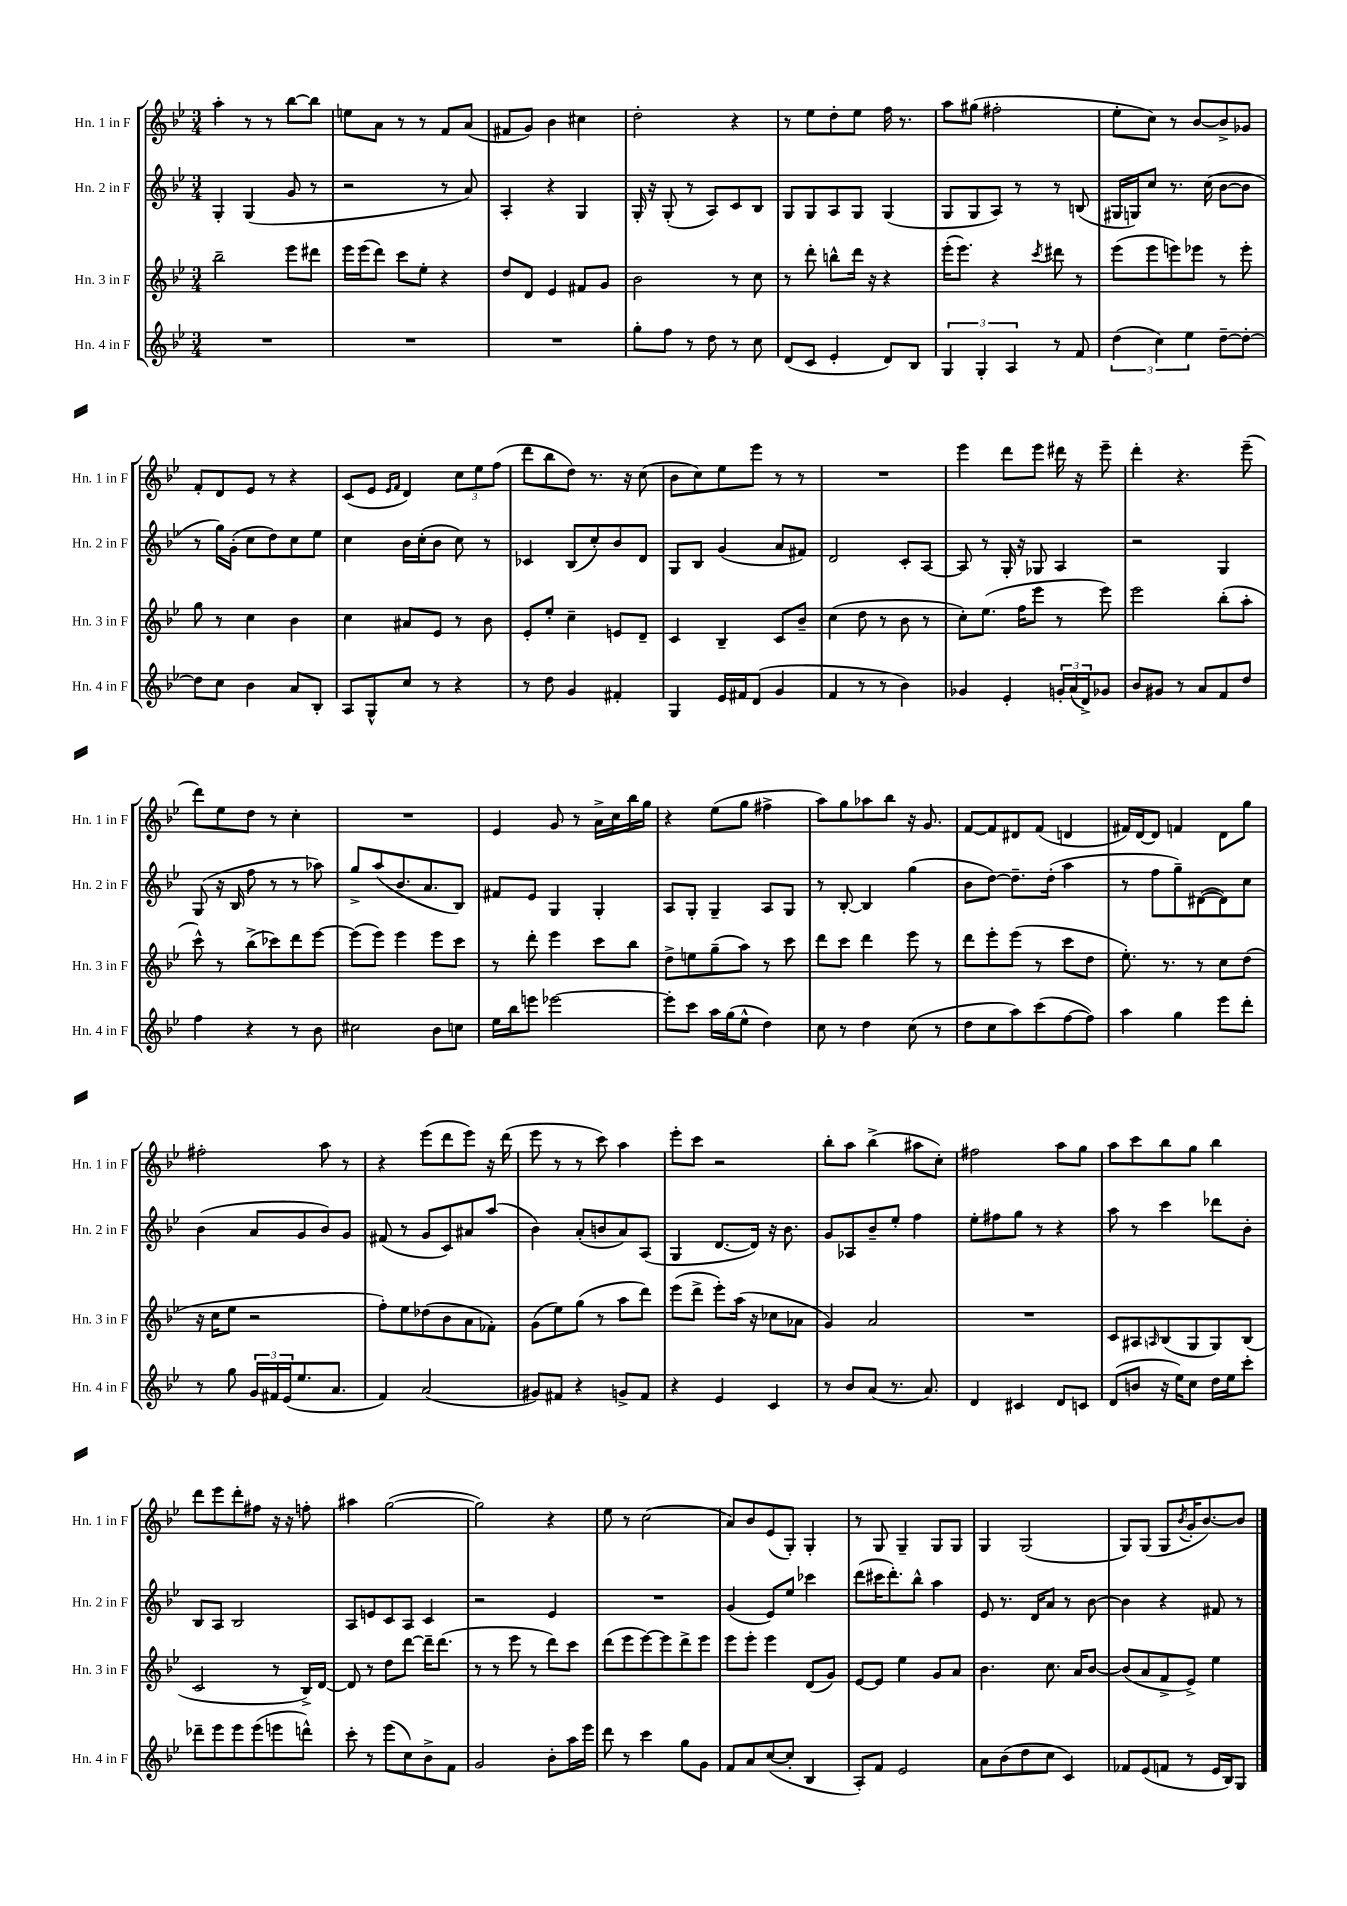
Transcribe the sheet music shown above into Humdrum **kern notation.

**kern	**kern	**kern	**kern
*part4	*part3	*part2	*part1
*staff4	*staff3	*staff2	*staff1
*I"Hn. 4 in F	*I"Hn. 3 in F	*I"Hn. 2 in F	*I"Hn. 1 in F
*I'Hn. 4 in F	*I'Hn. 3 in F	*I'Hn. 2 in F	*I'Hn. 1 in F
*clefG2	*clefG2	*clefG2	*clefG2
*k[b-e-]	*k[b-e-]	*k[b-e-]	*k[b-e-]
*M3/4	*M3/4	*M3/4	*M3/4
=11	=11	=11	=11
2.r	2bb-~\	4G'/	4aa'\
.	.	(4G/	8r
.	.	.	8r
.	8eee-\L	8g/	[8bb-\L
.	8ddd#X\J	8r	8bb-\J]
=12	=12	=12	=12
2.r	16eee-\LL	2r	8een\L
.	(16eee-\J	.	.
.	8ddd\J)	.	8a\J
.	8ccc\L	.	8r
.	8ee-'\J	.	8r
.	4r	8r	8f/L
.	.	8a/)	(8a/J
=13	=13	=13	=13
2.r	8dd/L	4A'/	8f#X/L
.	8d/J	.	8g/J)
.	4e-/	4r	4b-\
.	8f#X/L	4G/	4cc#X\
.	8g/J	.	.
=14	=14	=14	=14
8gg'\L	2b-\	16G'/	2dd'\
.	.	16r	.
8ff\J	.	(8G'/	.
8r	.	8r	.
8dd\	.	8A/L)	.
8r	8r	8c/	4r
8cc\	8cc\	8B-/J	.
=15	=15	=15	=15
(8d/L	8r	8G/L	8r
8c/J	8ddd'\	8G/	8ee-\L
4e-'/	8bbn^^\L	8A/	8dd'\
.	16ddd\Jk	8G/J	8ee-\J
.	16r	.	.
8d/L)	4r	(4G/	16ff\
.	.	.	8.r
8B-/J	.	.	.
=16	=16	=16	=16
6G/	(16eee-'\KL	8G/L	8aa\L
.	8.eee-\J)	.	.
.	.	8G/	(8gg#X\J
6G'/	.	.	.
.	4r	8A/J)	2ff#X'\
6A/	.	.	.
.	.	8r	.
.	8qccc/	.	.
8r	8ddd#X\	8r	.
8f/	8r	(8Bn/	.
=17	=17	=17	=17
(6dd\	(8eee-\L	16G#X/LL	8ee-'\L
.	.	16Gn/J)	.
.	8eee-\	8cc/J	8cc\J)
6cc\)	.	.	.
.	8eeen\)	8.r	8r
6ee-\	.	.	.
.	8eee-X\J	.	[8b-/L
.	.	(16cc\	.
[8dd~\L	8r	[8b-\L	8b-^/]
8dd'\J_	8eee-'\	8b-\J]	8g-X/J
!!LO:LB:g=z
=18	=18	=18	=18
8dd\L]	8gg\	8r	8f'/L
8cc\J	8r	16gg\LL)	8d/
.	.	(16g'\JJ	.
4b-\	4cc\	8cc\L	8e-/J
.	.	8dd\)	8r
8a/L	4b-\	8cc\	4r
8B-'/J	.	8ee-\J	.
=19	=19	=19	=19
8A/L	4cc\	4cc\	(8c/L
8G^^/	.	.	8e-/J
.	.	.	16qqe-/LL
.	.	.	16qqf/JJ
8cc/J	8a#X/L	16b-\LL	4d/)
.	.	(16cc'\J	.
8r	8e-/J	8b-\J	.
4r	8r	8cc\)	12cc\L
.	.	.	12ee-\
.	8b-\	8r	.
.	.	.	(12ff\J
=20	=20	=20	=20
8r	8e-'/L	4c-X/	8ddd\L
8dd\	8ee-'/J	.	8bb-\
4g/	4cc~\	(8B-/L	8dd\J)
.	.	8cc'/)	8.r
4f#X'/	8en/L	8b-/	.
.	.	.	16r
.	8d~/J	8d/J	(8cc\
=21	=21	=21	=21
4G/	4c/	8G/L	8b-\L
.	.	8B-/J	8cc\)
16e-/LL	4B-~/	(4g/	8ee-\
16f#X/J	.	.	.
(8d/J	.	.	8eee-\J
4g/	8c/L	8a/L	8r
.	8b-~/J	8f#X/J)	8r
=22	=22	=22	=22
4f/	(4cc\	2d/	2.r
8r	8dd\	.	.
8r	8r	.	.
4b-\)	8b-\	8c'/L	.
.	8r	[8A/J	.
=23	=23	=23	=23
4g-X/	8cc'\L)	8A/]	4eee-\
.	(8.ee-\J	8r	.
4e-'/	.	16G'/	8ddd\L
.	16ff\KL	16r	.
.	8eee-\J	8G-X/	8eee-\J
24gn'/LL	8r	4A/	16ddd#X\
(24a/	.	.	.
.	.	.	16r
24d^/J)	.	.	.
8g-X/J	8eee-\)	.	8eee-~\
=24	=24	=24	=24
8b-/L	2eee-\	2r	4ddd'\
8g#X/J	.	.	.
8r	.	.	4.r
8a/L	.	.	.
8f/	(8bb-'\L	4G/	.
8dd/J	8aa'\J	.	(8eee-~\
!!LO:LB:g=z
=25	=25	=25	=25
4ff\	8ccc^^\)	(8G/	8ddd\L)
.	8r	16r	8ee-\
.	.	16B-/	.
4r	(8bb-^\L	8ff\	8dd\J
.	8ccc-X\)	8r	8r
8r	8ddd\	8r	4cc'\
8b-\	[8eee-\J	8aa-X\)	.
=26	=26	=26	=26
2cc#X\	(8eee-\L]	8gg^/L	2.r
.	8eee-\J)	(8aa/	.
.	4eee-\	8.b-/	.
.	.	8.a/	.
8b-\L	8eee-\L	.	.
8ccn\J	8ccc\J	8B-/J)	.
=27	=27	=27	=27
16ee-\LL	8r	8f#X/L	4e-/
16bb-\J	.	.	.
8eeen\J	8ddd'\	8e-/J	.
[2eee-X\	4eee-\	4G/	8g/
.	.	.	8r
.	8ccc\L	4G'/	16a^\LL
.	.	.	16cc\
.	8bb-\J	.	16bb-\
.	.	.	16gg\JJ
=28	=28	=28	=28
8eee-'\L]	8dd^\L	8A/L	4r
8ccc\J	8een\	8G'/J	.
16aa\LL	(8gg~\	4G~/	(8ee-\L
(16gg\J	.	.	.
8ee-^^\J	8aa\J)	.	8gg\J
4dd\)	8r	8A/L	4ff#X^\
.	8ccc\	8G/J	.
=29	=29	=29	=29
8cc\	8ddd\L	8r	8aa\L)
8r	8ccc\J	[8B-'/	8gg\
4dd\	4ddd\	4B-/]	8aa-X\
.	.	.	8bb-\J
(8cc\	8eee-\	(4gg\	16r
.	.	.	8.g/
8r	8r	.	.
=30	=30	=30	=30
8dd\L	8ddd\L	8b-\L	[8f/L
8cc\	8eee-'\	[8dd\J)	8f/]
8aa\)	(8eee-\J	8.dd~\L]	8d#X/
(8ccc\	8r	.	(8f/J
.	.	(16dd'\Jk	.
[8ff\	8ccc\L	4aa\	4dn/
8ff\J])	8dd\J	.	.
=31	=31	=31	=31
4aa\	8.ee-'\)	8r	16f#X/LL)
.	.	.	[16d/J
.	.	8ff\L	8d/J]
.	8.r	.	.
4gg\	.	8gg~\)	4fn/
.	8r	([8d#X\	.
8eee-\L	8cc\L	8d#\])	8d\L
8ddd'\J	(8dd\J	8cc\J	8gg\J
!!LO:LB:g=z
=32	=32	=32	=32
8r	16r	(4b-\	2ff#X'\
.	16cc\KL	.	.
8gg\	8ee-\J	.	.
24g/LL	2r	8a/L	.
24f#X/	.	.	.
(24e-/J	.	.	.
8.ee-/	.	8g/	.
.	.	8b-/)	8aa\
8.a/J	.	.	.
.	.	8g/J	8r
=33	=33	=33	=33
4f/)	8ff'\L)	(8f#X/	4r
.	8ee-\	8r	.
(2a/	(8dd-X\	8g/L	(8eee-\L
.	8b-\	8c/)	8ddd\
.	8a\	8a#X/	8eee-\J)
.	8f-X'\J)	(8aa/J	16r
.	.	.	(16ddd\
=34	=34	=34	=34
8g#X/L)	(8g\L	4b-\)	8eee-\
8f#X/J	8ee-\)	.	8r
4r	(8gg\J	(8a'/L	8r
.	8r	8bn/	8ccc\)
8gn^/L	8aa\L	8a/)	4aa\
8f#/J	8ddd\J)	(8A/J	.
=35	=35	=35	=35
4r	(8eee-\L	4G/	8eee-'\L
.	8ddd^\J	.	8ccc\J
4e-/	8eee-'\L)	[8.d/L	2r
.	(16aa\Jk	.	.
.	16r	16d/Jk])	.
4c/	8cc-X\L	16r	.
.	.	8.b-\	.
.	8a-X\J	.	.
=36	=36	=36	=36
8r	4g/)	8g/L	8bb-'\L
8b-/L	.	8A-X/	8aa\J
(8a/J	2a/	8b-~/	(4bb-^\
8.r	.	8ee-'/J	.
.	.	4ff\	8aa#X\L
8.a/)	.	.	.
.	.	.	8cc'\J)
=37	=37	=37	=37
4d/	2.r	8ee-'\L	2ff#X\
.	.	8ff#X\	.
4c#X/	.	8gg\J	.
.	.	8r	.
8d/L	.	4r	8aa\L
8cn/J	.	.	8gg\J
=38	=38	=38	=38
(8d/L	8c/L	8aa\	8aa\L
8bn/J	8A#X/	8r	8ccc\
.	16qqAn/	.	.
16r	(8B-/	4ccc\	8bb-\
16ee-\KL)	.	.	.
8cc\J	8G/	.	8gg\J
16dd\LL	8G/)	8ddd-X\L	4bb-\
16ee-\J	.	.	.
8ccc'\J	(8B-/J	8b-'\J	.
!!LO:LB:g=z
=39	=39	=39	=39
8ddd-X~\L	2c/	8B-/L	8ddd\L
8eee-\	.	8A/J	8eee-\
8eee-\	.	2B-/	8ddd'\
(8eee-\	.	.	8ff#X\J
8eeen\	8r	.	16r
.	.	.	16r
8dddn^^\J)	16B-^/LL)	.	8ffn'\
.	[16d/JJ	.	.
=40	=40	=40	=40
8ccc'\	8d/]	8A/L	4aa#X\
8r	8r	8en/	.
(8eee-\L	8dd\L	8c/	([2gg\
8cc\)	[8ddd\J	8A/J	.
8b-^\	16ddd~\KL]	4c/	.
.	(8.ddd\J	.	.
8f\J	.	.	.
=41	=41	=41	=41
2g/	8r	2r	2gg\])
.	8r	.	.
.	8eee-\	.	.
.	8r	.	.
8b-'\L	8ddd\L)	4e-/	4r
16aa\L	8ccc\J	.	.
16eee-\JJ	.	.	.
=42	=42	=42	=42
8ddd\	(8ddd\L	2.r	8ee-\
8r	8eee-\	.	8r
4ccc\	[8eee-\)	.	(2cc\
.	8eee-\]	.	.
8gg\L	8ddd^\	.	.
8g\J	8eee-\J	.	.
=43	=43	=43	=43
8f/L	8eee-\L	(4g/	8a/L)
8a/	8eee-'\J	.	8b-/
([8cc/	4eee-\	8e-/L)	(8e-/
8cc'/J]	.	8ee-/J	8G'/J)
4B-/	(8d/L	4ccc-X\	4G'/
.	8g/J)	.	.
=44	=44	=44	=44
8A'/L)	[8e-/L	(8ddd\L	8r
8f/J	8e-/J]	16ccc#X\K	8G/
.	.	8.ddd'\)	.
2e-/	4ee-\	.	4G~/
.	.	8bb-^^\J	.
.	8g/L	4aa\	8G/L
.	8a/J	.	8G/J
=45	=45	=45	=45
8a\L	4.b-\	8e-/	4G/
(8b-\	.	8.r	.
8dd\	.	.	(2G/
.	.	16d/KL	.
8cc\J	8.cc\	8a/J	.
4c/)	.	8r	.
.	16a/KL	.	.
.	[8b-/J	[8b-\	.
=46	=46	=46	=46
8f-X/L	(8b-/L]	4b-\]	8G/L)
(8e-/	8a/	.	(8G/J
8fn/J	8f^/	4r	8G/L
.	.	.	8qb-/
8r	8e-^/J)	.	16g'/K
.	.	.	[8.b-/)
16e-/LL	4ee-\	8f#X/	.
16B-/J)	.	.	.
8G/J	.	8r	8b-/J]
==	==	==	==
*-	*-	*-	*-
